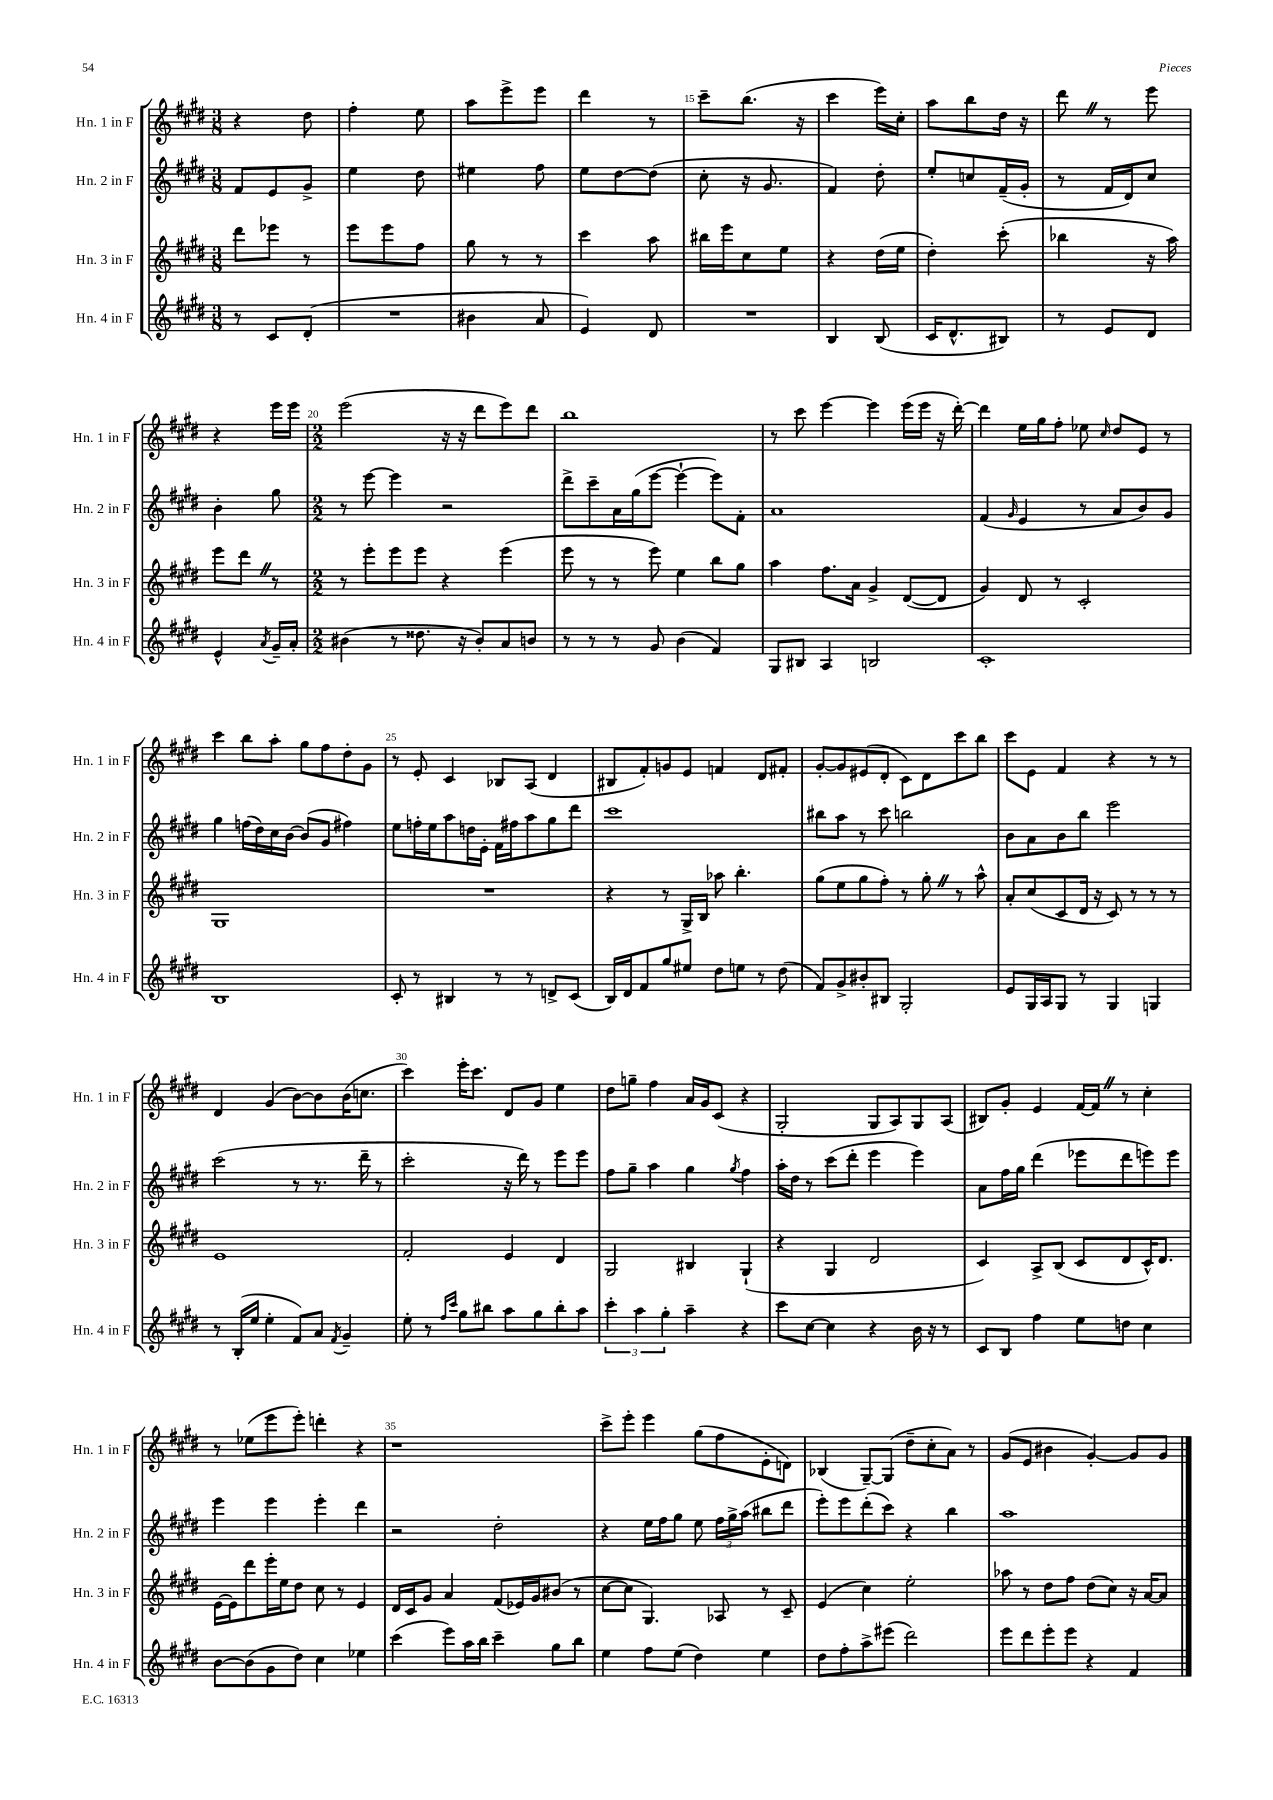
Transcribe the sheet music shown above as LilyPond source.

<<
\new StaffGroup <<
\new Staff = "s0" \with { instrumentName = "Hn. 1 in F" shortInstrumentName = "Hn. 1 in F" } {
    \clef treble \key e \major \numericTimeSignature \time 3/8
    \autoBeamOff r4 dis''8 |
    fis''4-. e''8 |
    a''8[ e'''8-> e'''8] |
    dis'''4 r8 |
    cis'''8[-- b''8.]( r16 |
    cis'''4 e'''16[) cis''16]-. |
    a''8[ b''8 dis''16] r16 |
    dis'''8 \once \override BreathingSign.text = \markup { \musicglyph "scripts.caesura.straight" } \breathe r8 e'''8 |
    r4 e'''16[ e'''16] |
    \numericTimeSignature \time 2/2 e'''2( r16 r16 dis'''8[ e'''8) dis'''8] |
    b''1 |
    r8 cis'''8 e'''4~ e'''4 e'''16[( e'''16] r16 dis'''16~-.) |
    dis'''4 e''16[ gis''16 fis''8]-. ees''8 \grace { cis''16 } dis''8[ e'8] r8 |
    cis'''4 b''8[ a''8]-. gis''8[ fis''8 dis''8-. gis'8] |
    r8 e'8-. cis'4 bes8[ a8]( dis'4 |
    bis8[ fis'8-.) g'8 e'8] f'4 dis'8[ fis'8]-. |
    gis'8[~-. gis'8 eis'8( dis'8]-. cis'8[) dis'8 cis'''8 b''8] |
    cis'''8[ e'8] fis'4 r4 r8 r8 |
    dis'4 gis'4( b'8[~) b'8 b'16( c''8.] |
    cis'''4) e'''16[-. cis'''8.] dis'8[ gis'8] e''4 |
    dis''8[ g''8]-- fis''4 a'16[ gis'16 cis'8]( r4 |
    gis2-. gis8[ a8) gis8 a8]( |
    bis8[) gis'8]-. e'4 fis'16[~ fis'16] \once \override BreathingSign.text = \markup { \musicglyph "scripts.caesura.straight" } \breathe r8 cis''4-. |
    r8 ees''8[( e'''8 e'''8]-.) d'''4-. r4 |
    r1 |
    cis'''8[-> e'''8]-. e'''4 gis''8[( fis''8 e'8-. d'8]) |
    bes4( gis8[~--) gis8]( dis''8[-- cis''8-. a'8]) r8 |
    gis'8[( e'8] bis'4 gis'4~-.) gis'8[ gis'8] \bar "|." |
}
\new Staff = "s1" \with { instrumentName = "Hn. 2 in F" shortInstrumentName = "Hn. 2 in F" } {
    \clef treble \key e \major \numericTimeSignature \time 3/8
    \autoBeamOff fis'8[ e'8 gis'8]-> |
    e''4 dis''8 |
    eis''4 fis''8 |
    e''8[ dis''8~ dis''8]( |
    cis''8-. r16 gis'8. |
    fis'4) dis''8-. |
    e''8[-. c''8 fis'16--( gis'16]-. |
    r8 fis'16[ dis'16) cis''8] |
    b'4-. gis''8 |
    \numericTimeSignature \time 2/2 r8 e'''8~ e'''4 r2 |
    dis'''8[-> cis'''8-- a'16 gis''16( e'''8]~ e'''4~-! e'''8[) fis'8]-. |
    a'1 |
    fis'4( \grace { gis'16 } e'4 r8 a'8[ b'8) gis'8] |
    gis''4 f''16[( dis''16) cis''16 b'16]~ b'8[( gis'8] fis''4) |
    e''8[ f''16-. e''16 a''8 d''16 e'16]-. fis'16[ fis''16 a''8 gis''8 dis'''8] |
    cis'''1 |
    bis''8[ a''8] r8 cis'''8 b''2 |
    b'8[ a'8 b'8 b''8] e'''2 |
    cis'''2( r8 r8. dis'''16-- r8 |
    cis'''2-. r16 dis'''16) r8 e'''8[ e'''8] |
    fis''8[ gis''8]-- a''4 gis''4 \acciaccatura { gis''8 } fis''4 |
    a''16[-. dis''16] r8 cis'''8[( dis'''8]-. e'''4 e'''4) |
    a'8[ fis''16 gis''16] dis'''4( ees'''8[ dis'''8 e'''8) e'''8] |
    e'''4 e'''4 e'''4-. dis'''4 |
    r2 dis''2-. |
    r4 e''16[ fis''16 gis''8] e''8 \tuplet 3/2 { fis''16[ gis''16-> a''16]( } bis''8[ dis'''8] |
    e'''8[-.) e'''8 dis'''8-.( cis'''8]) r4 b''4 |
    a''1 \bar "|." |
}
\new Staff = "s2" \with { instrumentName = "Hn. 3 in F" shortInstrumentName = "Hn. 3 in F" } {
    \clef treble \key e \major \numericTimeSignature \time 3/8
    \autoBeamOff dis'''8[ ees'''8] r8 |
    e'''8[ e'''8 fis''8] |
    gis''8 r8 r8 |
    cis'''4 a''8 |
    bis''16[ e'''16 cis''8 e''8] |
    r4 dis''16[( e''16] |
    dis''4-.) cis'''8-.( |
    bes''4 r16 a''16) |
    e'''8[ dis'''8] \once \override BreathingSign.text = \markup { \musicglyph "scripts.caesura.straight" } \breathe r8 |
    \numericTimeSignature \time 2/2 r8 e'''8[-. e'''8 e'''8] r4 e'''4( |
    e'''8 r8 r8 e'''8) e''4 b''8[ gis''8] |
    a''4 fis''8.[ a'16] gis'4-> dis'8[~( dis'8] |
    gis'4) dis'8 r8 cis'2-. |
    gis1 |
    R1 |
    r4 r8 gis16[-> b16] aes''8 b''4.-. |
    gis''8[( e''8 gis''8 fis''8]-.) r8 gis''8-. \once \override BreathingSign.text = \markup { \musicglyph "scripts.caesura.straight" } \breathe r8 a''8-^ |
    a'8[-. cis''8( cis'8 dis'16] r16 cis'8) r8 r8 r8 |
    e'1 |
    fis'2-. e'4 dis'4 |
    gis2 bis4 gis4-!( |
    r4 gis4 dis'2 |
    cis'4) a8[-> b8]( cis'8[ dis'8 cis'16-^) dis'8.] |
    e'16[~ e'16 dis'''8 e'''16-. e''16 dis''8] cis''8 r8 e'4 |
    dis'16[ cis'16 gis'8] a'4 fis'8[( ees'16) gis'16 bis'8]( r8 |
    cis''8[~ cis''8] gis4.) aes8 r8 cis'8-- |
    e'4( cis''4) e''2-. |
    aes''8 r8 dis''8[ fis''8] dis''8[( cis''8]) r16 a'16[~ a'8] \bar "|." |
}
\new Staff = "s3" \with { instrumentName = "Hn. 4 in F" shortInstrumentName = "Hn. 4 in F" } {
    \clef treble \key e \major \numericTimeSignature \time 3/8
    \autoBeamOff r8 cis'8[ dis'8]-.( |
    R4. |
    bis'4 a'8 |
    e'4) dis'8 |
    R4. |
    b4 b8( |
    cis'16[ dis'8.-^ bis8]) |
    r8 e'8[ dis'8] |
    e'4-^ \acciaccatura { a'8 } gis'16[-- a'16]-. |
    \numericTimeSignature \time 2/2 bis'4( r8 disis''8. r16 bis'8[-.) a'8 b'8] |
    r8 r8 r8 gis'8 b'4( fis'4) |
    gis8[ bis8] a4 b2 |
    cis'1-. |
    b1 |
    cis'8-. r8 bis4 r8 r8 d'8[-> cis'8]( |
    b16[) dis'16 fis'8 gis''8 eis''8] dis''8[ e''8] r8 dis''8( |
    fis'8[) gis'8-> bis'8-. bis8] gis2-. |
    e'8[ gis16 a16 gis8] r8 gis4 g4 |
    r8 b16[-.( e''16] e''4-. fis'8[) a'8] \acciaccatura { fis'8 } gis'4-- |
    e''8-. r8 \grace { fis''16[ cis'''16] } gis''8[ bis''8] a''8[ gis''8 bis''8-. a''8] |
    \tuplet 3/2 { cis'''4-. a''4 gis''4-. } a''4-- r4 |
    cis'''8[ cis''8]~ cis''4 r4 b'16 r16 r8 |
    cis'8[ b8] fis''4 e''8[ d''8] cis''4 |
    b'8[~ b'8( gis'8 dis''8]) cis''4 ees''4 |
    cis'''4( e'''8[) a''16 b''16] cis'''4-- gis''8[ b''8] |
    e''4 fis''8[ e''8]( dis''4) e''4 |
    dis''8[ fis''8-. a''8-> eis'''8]( dis'''2) |
    e'''8[ dis'''8 e'''8-. e'''8] r4 fis'4 \bar "|." |
}
>>
>>
\layout { \context { \Score currentBarNumber = #11 \override BarNumber.break-visibility = ##(#f #t #t) barNumberVisibility = #(every-nth-bar-number-visible 5) } }
